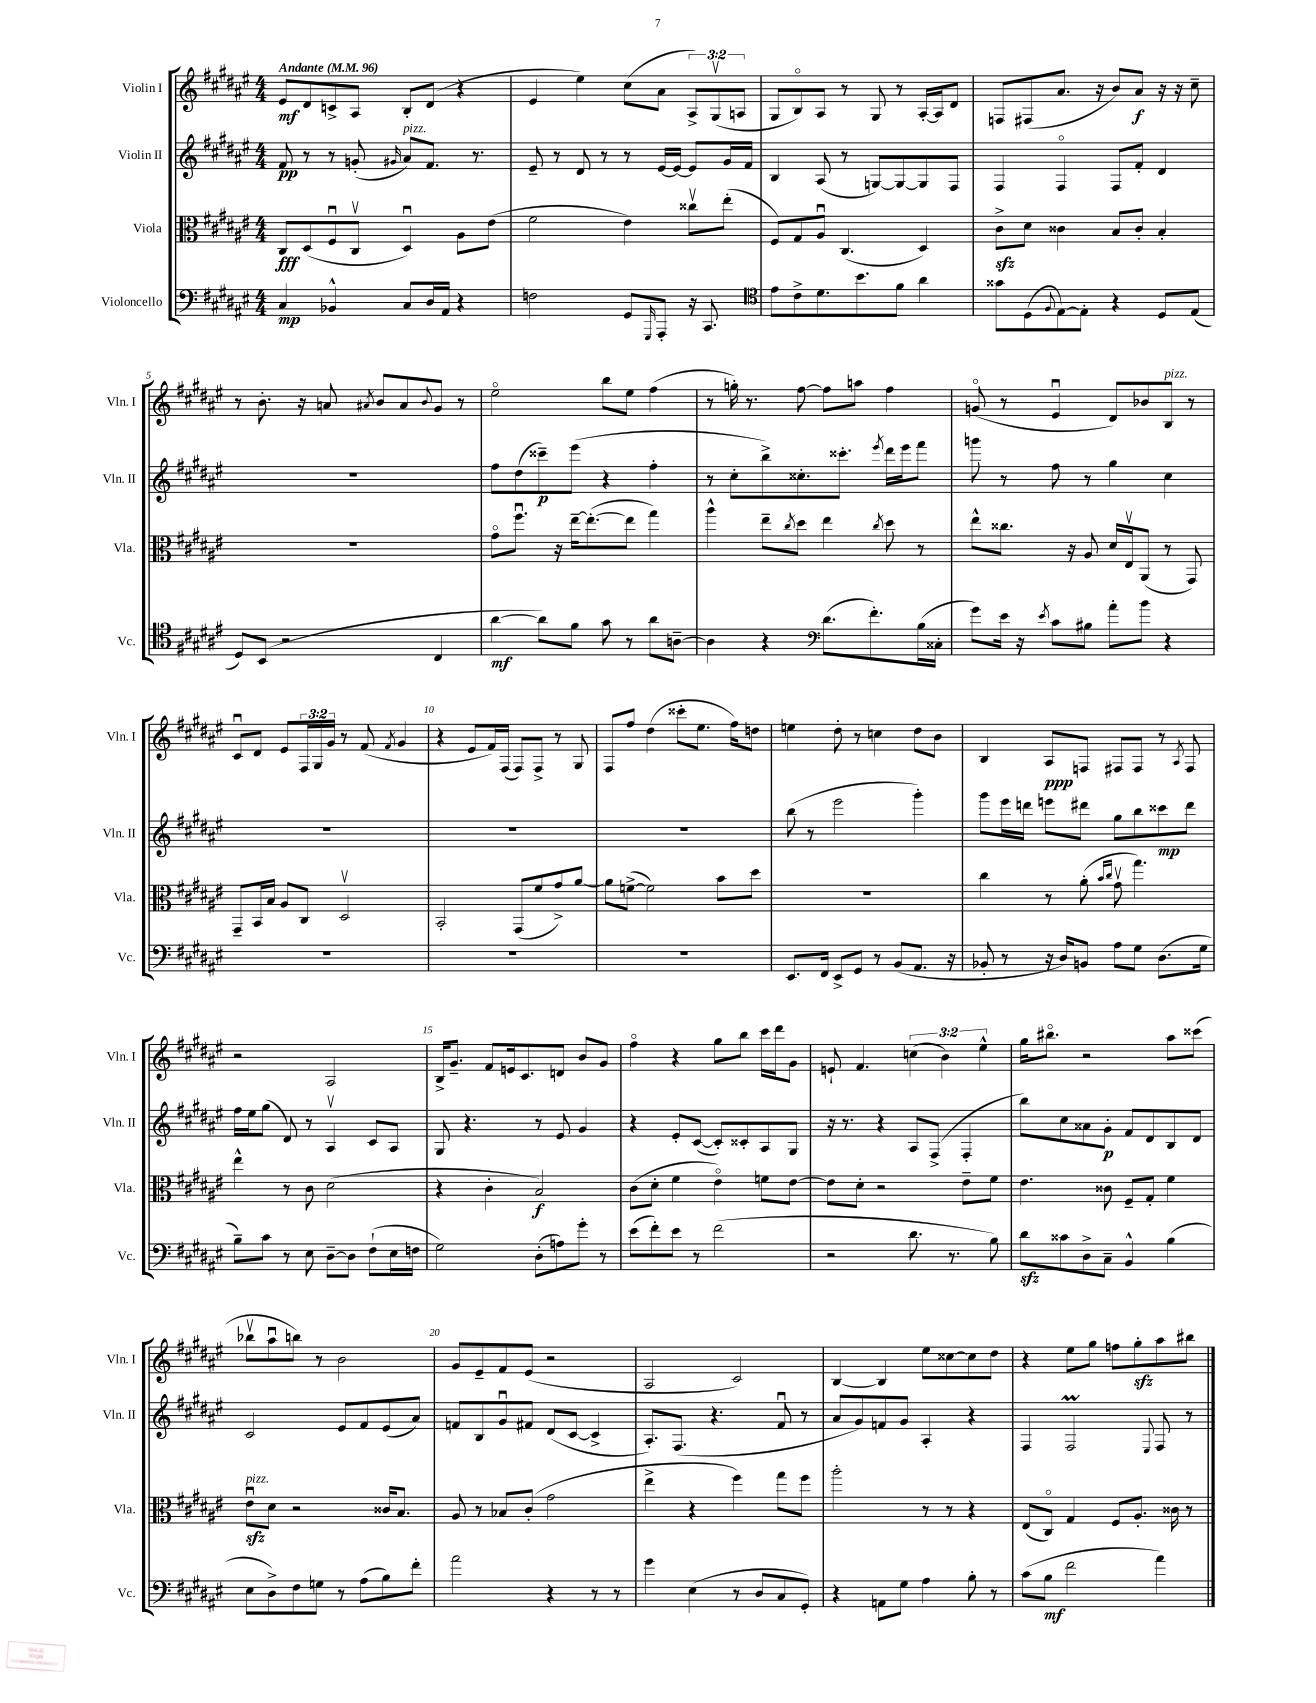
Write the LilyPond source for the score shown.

<<
\new StaffGroup <<
\new Staff = "s0" \with { instrumentName = "Violin I" shortInstrumentName = "Vln. I" } {
    \clef treble \key fis \major \numericTimeSignature \time 4/4 \override Staff.TupletNumber.text = #tuplet-number::calc-fraction-text \tempo "Andante" 4 = 96
    eis'8\mf dis'8 c'8-> ais8 b8-. dis'8( r4 |
    eis'4 eis''4) cis''8( ais'8 \tuplet 3/2 { ais8->) gis8\upbow( a8 } |
    gis8 b8\flageolet) ais8 r8 gis8 r8 ais16~-. ais16 dis'8 |
    f8 fis8( ais'8. r16 b'8) ais'8\f r16 r16 cis''8-- |
    r8 b'8.-. r16 a'8 \acciaccatura { ais'8 } b'8 ais'8 \appoggiatura { b'8 } gis'8 r8 |
    eis''2\flageolet b''8 eis''8 fis''4( |
    r8 g''16-.) r8. fis''8~ fis''8 a''8 fis''4 |
    g'8\flageolet( r8 eis'4\downbow dis'8) bes'8 b8^\markup { \italic "pizz." } r8 |
    cis'8\downbow dis'8 eis'8 \tuplet 3/2 { fis16 gis16 gis'16 } r8 fis'8( \acciaccatura { fis'8 } gis'4 |
    r4 eis'8 fis'16) fis16( fis8) fis8-> r8 gis8 |
    fis8 fis''8 dis''4( cisis'''8-. eis''8. fis''16) d''8 |
    e''4 dis''8-. r8 c''4 dis''8 b'8 |
    b4 ais8\ppp f8 fis8 fis8 r8 \acciaccatura { ais8 } fis8 |
    r2 ais2 |
    b16-> gis'8.-- fis'8 e'16 cis'8. d'8 b'8 gis'8 |
    fis''4\flageolet r4 gis''8 b''8 cis'''16 dis'''16 gis'8 |
    e'8-! fis'4. \tuplet 3/2 { c''4( b'4) eis''4-^ } |
    gis''16 bis''8.\flageolet r2 ais''8 cisis'''8( |
    bes''8\upbow ais''8\downbow b''8) r8 b'2 |
    gis'8 eis'8-- fis'8 eis'8( r2 |
    ais2 cis'2) |
    b4~ b4 eis''8 cisis''8~ cisis''8 dis''8 |
    r4 eis''8 gis''8 f''8 gis''8-.\sfz ais''8 bis''8 \bar "|." |
}
\new Staff = "s1" \with { instrumentName = "Violin II" shortInstrumentName = "Vln. II" } {
    \clef treble \key fis \major \numericTimeSignature \time 4/4
    fis'8\pp r8 r8 g'8-.( \grace { gis'16 } ais'8^\markup { \italic "pizz." }) fis'8. r8. |
    eis'8-- r8 dis'8 r8 r8 eis'16~ eis'16~ eis'8 gis'16 fis'16 |
    b4 ais8( r8 g8~) g8~ g8 fis8 |
    fis4 fis4\flageolet fis8 fis'8-. dis'4 |
    R1 |
    fis''8 dis''8( cisis'''8--\p) eis'''8( r4 fis''4-. |
    r8 cis''8-. b''8->) cisis''8.-. cisis'''8.-. \acciaccatura { eis'''8 } dis'''16 eis'''16 fis'''8 |
    g'''8 r8 fis''8 r8 gis''4 cis''4 |
    R1 |
    R1 |
    R1 |
    b''8( r8 eis'''2 gis'''4-.) |
    gis'''8 eis'''16 d'''16 e'''8 dis'''8 gis''8 b''8 cisis'''8\mp dis'''8 |
    fis''16 eis''16 gis''8( dis'8) r8 ais4\upbow cis'8 ais8 |
    gis8 r4. r8 eis'8 gis'4 |
    r4 eis'8-. cis'8~( cis'8-.) cisis'8-. ais8 gis8 |
    r16 r8. r4 ais8 fis8->( fis4-. |
    b''8) cis''8 aisis'8 gis'8-.\p fis'8 dis'8 b8 dis'8 |
    cis'2 eis'8 fis'8 eis'8( ais'8) |
    f'8 b8 gis'8\downbow fis'8 dis'8( cis'8~ cis'4-> |
    ais8.-.) fis8.( r4. fis'8\downbow r8 |
    ais'8 gis'8) f'8 gis'8 ais4-. r4 |
    fis4 fis2\prall \appoggiatura { eis8 } fis8 r8 \bar "|." |
}
\new Staff = "s2" \with { instrumentName = "Viola" shortInstrumentName = "Vla." } {
    \clef alto \key fis \major \numericTimeSignature \time 4/4
    cis8\fff dis8( fis8\downbow cis8\upbow dis4\downbow) ais8 eis'8( |
    fis'2 eis'4) cisis''8\upbow eis''8-.( |
    fis8) gis8 ais8\downbow cis4.( dis4) |
    cis'8->\sfz dis'8 cisis'4 b8 cisis'8-. b4-. |
    R1 |
    gis'8\flageolet fis''8.\downbow r16 eis''16~-- eis''8.~-.( eis''8 gis''4) |
    ais''4-^ eis''8-- \acciaccatura { cis''8 } dis''8 eis''4 \acciaccatura { cis''8 } dis''8 r8 |
    eis''8-^ cisis''8. r16 ais8 dis'16 eis16\upbow ais,8( r8 gis,8) |
    gis,8-- b,16 b16 ais8 cis8 dis2\upbow |
    b,2-. gis,8( fis'8 gis'8->) ais'8~ |
    ais'8 f'8~->( f'2) b'8 dis''8 |
    R1 |
    cis''4 r8 ais'8-.( \grace { b'16 cis''16 } gis'8\upbow gis''4.) |
    eis''4-^ r8 cis'8 dis'2( |
    r4 cis'4-. b2\f) |
    cis'8( dis'8-. fis'4 eis'4\flageolet) f'8 eis'8~ |
    eis'8 dis'8-. r2 eis'8-- fis'8 |
    eis'4. cisis'8 fis8-- gis8-. fis'4 |
    eis'8\downbow\sfz^\markup { \italic "pizz." } dis'8 r2 cisis'16 b8. |
    ais8 r8 bes8 cis'8-.( gis'2 |
    eis''4-> r4 fis''4) gis''8 fis''8 |
    ais''2-. r8 r8 r4 |
    eis8( cis8\flageolet) gis4 fis8 ais8.-. cisis'16 r8 \bar "|." |
}
\new Staff = "s3" \with { instrumentName = "Violoncello" shortInstrumentName = "Vc." } {
    \clef bass \key fis \major \numericTimeSignature \time 4/4
    cis4\mp bes,4-^ cis8 dis16 ais,16 r4 |
    f2 gis,8 \grace { gis,,16 } ais,,8-. r16 cis,8. |
    \clef tenor eis'8 cis'8-> dis'8. b'8. fis'8 ais'4 |
    gisis'8 dis8( \appoggiatura { fis8 } eis8~) eis8-. r4 dis8 eis8( |
    dis8) b,8( r2 cis4 |
    ais'4~\mf ais'8) fis'8 gis'8 r8 ais'8 a8~-- |
    a4 r4 \clef bass dis'8.( fis'8.-.) b16( cisis16-. |
    gis'8) eis'16 r16 \acciaccatura { eis'8 } cis'8 bis8 ais'8-. b'8 r4 |
    R1 |
    R1 |
    R1 |
    eis,8. fis,16 eis,8-> gis,8 r8 b,8( ais,8. r16 |
    bes,8-. r8 r16 dis16) b,8 ais8 gis8 dis8.( gis16 |
    b8--) cis'8 r8 eis8 dis8~-- dis8 fis8-!( eis16 f16 |
    gis2) dis8-.( a8) gis'8-. r8 |
    eis'8( fis'8-.) eis'8 r8 fis'2( |
    r2 dis'8. r8. b8) |
    dis'8\sfz cisis'8 dis8-> cis8-- b,4-^ b4( |
    eis8 dis8->) fis8 g8 r8 ais8( b8) fis'8-. |
    ais'2 r4 r8 r8 |
    gis'4 eis4( r8 dis8 cis8 gis,8-.) |
    r4 a,8 gis8 ais4 b8-. r8 |
    cis'8( b8\mf fis'2 ais'4) \bar "|." |
}
>>
>>
\layout { \context { \Score \override BarNumber.break-visibility = ##(#f #t #t) barNumberVisibility = #(every-nth-bar-number-visible 5) } }
